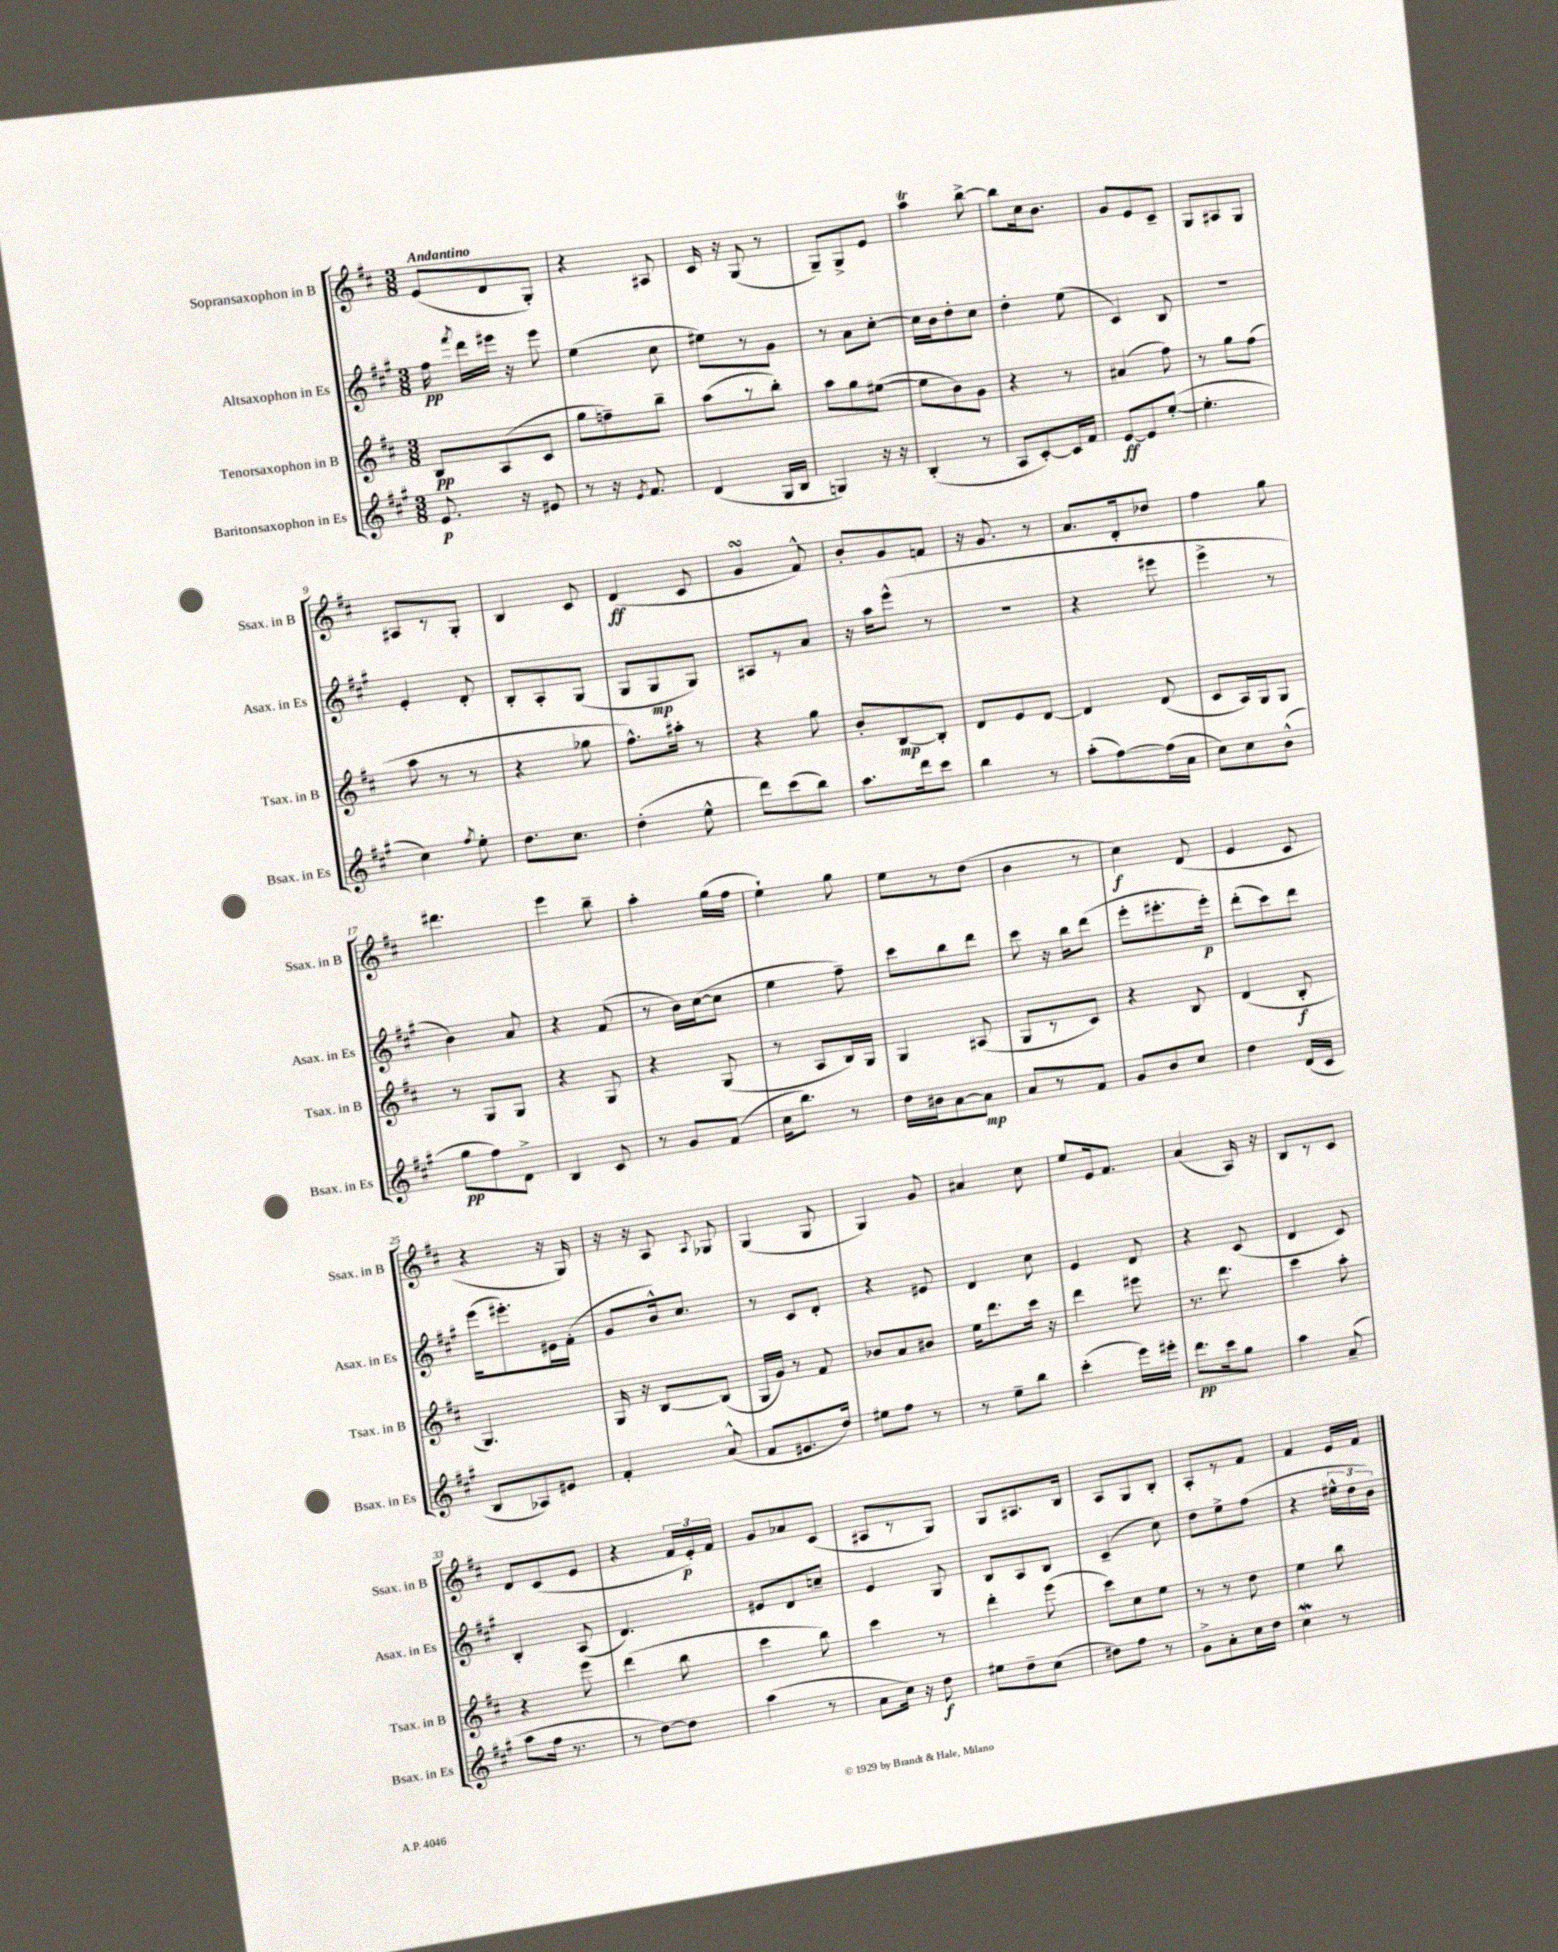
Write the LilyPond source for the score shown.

<<
\new StaffGroup <<
\new Staff = "s0" \with { instrumentName = "Sopransaxophon in B" shortInstrumentName = "Ssax. in B" } {
    \clef treble \key d \major \numericTimeSignature \time 3/8 \tempo "Andantino"
    \autoBeamOff e'8[( d'8 g8]-.) |
    r4 ais8 |
    cis'16 r16 g8( r8 |
    g8[--) g8-> e'8] |
    a''4\trill b''8~-> |
    b''8[ cis''16 b'8.] |
    g'8[ e'8 cis'8]-- |
    g8[ ais8 g8] |
    ais8[ r8 g8]-. |
    b4 cis'8 |
    d'4\ff( cis'8 |
    g'4\turn fis'8-^) |
    b'8[-. g'8 f'8] |
    r16 g'8. r8 |
    a'8.[ d'16-. des''8] |
    fis''4 g''8 |
    dis'''4. |
    e'''4 b''8-- |
    a''4-. g''16[( fis''16] |
    e''4-!) g''8 |
    e''8[ r8 d''8]( |
    b'4 r8 |
    cis''4\f) d'8( |
    e'4 cis'8 |
    r4 r16 g16) |
    r16 r16 a8 \appoggiatura { a8 } ges8 |
    g4( g8 |
    g4) g'8 |
    ais'4 cis''8 |
    e''8[ e'16 fis'8.] |
    a'4( a16) r16 |
    b8[ r8 cis'8] |
    d'8[ cis'8( e'8] |
    r4 \tuplet 3/2 { fis'16[ e'16-.\p) fis'16] } |
    g'8[ aes'8 cis'8]( |
    ais8[ r8 g8]) |
    g8[ ais8. b16] |
    a8[ g8 b8]-. |
    a8[-. r8 fis'8] |
    fis'4 e'16[ fis'16] \bar "|." |
}
\new Staff = "s1" \with { instrumentName = "Altsaxophon in Es" shortInstrumentName = "Asax. in Es" } {
    \clef treble \key a \major \numericTimeSignature \time 3/8
    \autoBeamOff fis''16\pp \acciaccatura { fis'''8 } d'''16[ eis'''16] r16 eis'''8 |
    e''4( cis''8 |
    eis''8[) r8 gis'8] |
    r8 a'8[ cis''8]~-. |
    cis''16[ b'16 d''8-. cis''8] |
    d''4-. e''8( |
    cis'4) b8 |
    R4. |
    e'4-. d'8-. |
    b8[-. a8-. gis8]( |
    gis8[ gis8\mp gis8]) |
    ais8[ r8 a'8] |
    r16 a''16[ e'''8]-^( r8 |
    R4. |
    r4 eis'''8 |
    e'''4-> r8 |
    b'4) a'8 |
    r4 fis'8( |
    r8 b'16[) cis''16~( cis''8] |
    e''4 fis''8--) |
    cis'''8[ b''8 d'''8] |
    cis'''8 r16 b''16[ d'''8]( |
    e'''8[-. eis'''8.-. eis'''16]-.\p) |
    d'''8[-.( cis'''8) d'''8] |
    e'''16[( eis'''8.-.) eis'16 fis'16]-.( |
    gis'8[ b'16-^) cis''8.] |
    r8 cis'8[ d'8]-. |
    r4 eis'8 |
    d'4 cis''8 |
    e'4 d'8 |
    r4 cis'8( |
    d'4 cis'8) |
    b4-. a8( |
    d'4.) |
    eis'8[ d'8 c''8]-- |
    e'4 gis8 |
    b8[ a8 b8] |
    cis'4--( cis''8) |
    d''8[ e''8-> fis''8]( |
    r4 \tuplet 3/2 { eis''16[-^ d''16 b'16]) } \bar "|." |
}
\new Staff = "s2" \with { instrumentName = "Tenorsaxophon in B" shortInstrumentName = "Tsax. in B" } {
    \clef treble \key d \major \numericTimeSignature \time 3/8
    \autoBeamOff b8[\pp a8( cis'8] |
    g''8[ f''8--) b''8]-- |
    a''8[( r8 b''8]-.) |
    a''8[ g''8 eis''8]~( |
    eis''8[ b'8) g'8] |
    r4 r8 |
    ais'4( fis''8) |
    r8 g''8[ fis''8]( |
    a''8 r8 r8 |
    r4 ges''8 |
    fis''8.[-^) ais''16]-. r8 |
    r4 g''8 |
    b'8[-. b8~\mp b8]-. |
    d'8[ e'8 d'8]~ |
    d'4 d'8( |
    cis'8[ a16) g16 g8] |
    r8 g8[ g8] |
    r4 g8 |
    r4 g8( |
    r8 a8[ b16) g16] |
    g4 ais8( |
    g8[ r8 cis'8]) |
    r4 b8 |
    d'4( b8-.\f |
    g4.) |
    g16 r16 b8[~ b8]( |
    g16[ g'16]) r8 fis'8 |
    bes'8[ a'8 bis'8] |
    e''16[ d'''8. cis'''16] r16 |
    d'''4 eis'''8 |
    r8. d'''8. |
    cis'''4 a''8-. |
    r4 e'''8 |
    d'''4( b''8 |
    cis'''4 b''8) |
    cis'''4 r8 |
    d'''4-. e'''8( |
    cis'''8[) cis''8 e''8] |
    r8 r8 d''8 |
    e''4 b''8 \bar "|." |
}
\new Staff = "s3" \with { instrumentName = "Baritonsaxophon in Es" shortInstrumentName = "Bsax. in Es" } {
    \clef treble \key a \major \numericTimeSignature \time 3/8
    \autoBeamOff e'8.\p r16 eis'8 |
    r8 r16 \acciaccatura { e'8 } fis'8. |
    d'4( gis16[ b16] |
    g4) r16 r16 |
    b4-.( r8 |
    a8[ cis'8~-.) cis'16 fis'16] |
    e'8[~\ff e'8 e''8]~-.( |
    e''4.-. |
    cis''4) \acciaccatura { fis''8 } e''8-. |
    d''8.[ cis''8.] |
    d''4-.( e''8-^ |
    d'''8[) cis'''8( b''8]) |
    a''8.[ d'''16 cis'''8] |
    b''4 r8 |
    a''8[-.( fis''8~) fis''16( a'16] |
    cis''8[) cis''8 b'8]-^( |
    gis''8[\pp fis''8) d'8]-> |
    b4 cis'8 |
    r8 gis'8[ fis'8]( |
    cis''16[ b''8.]) r8 |
    d''16[ bis'16 a'8~ a'8]\mp |
    a'8[ r8 fis'8] |
    gis'8[ b'8 cis''8] |
    d''4 d'16[( cis'16] |
    b8[ aes8) eis'8] |
    fis'4-. a'8-^( |
    fis'8[ eis'8. d''16]) |
    eis''8[ fis''8] r8 |
    r8 e''8[-- b''8] |
    cis'''4-.( e'''16[) eis'''16]-. |
    d'''8.[\pp cis'''16 gis''8] |
    a''4 a'8--( |
    a''8[ fis''16] r8. |
    r8 d''8[~) d''8] |
    a''4( r8 |
    a'8[ cis''16]) r16 d''8\f |
    eis''8[ d''8-- cis''8]( |
    dis''8[) fis''8] r8 |
    gis'8[-> a'8-. cis''16 d''16] |
    cis''4\mordent r8 \bar "|." |
}
>>
>>
